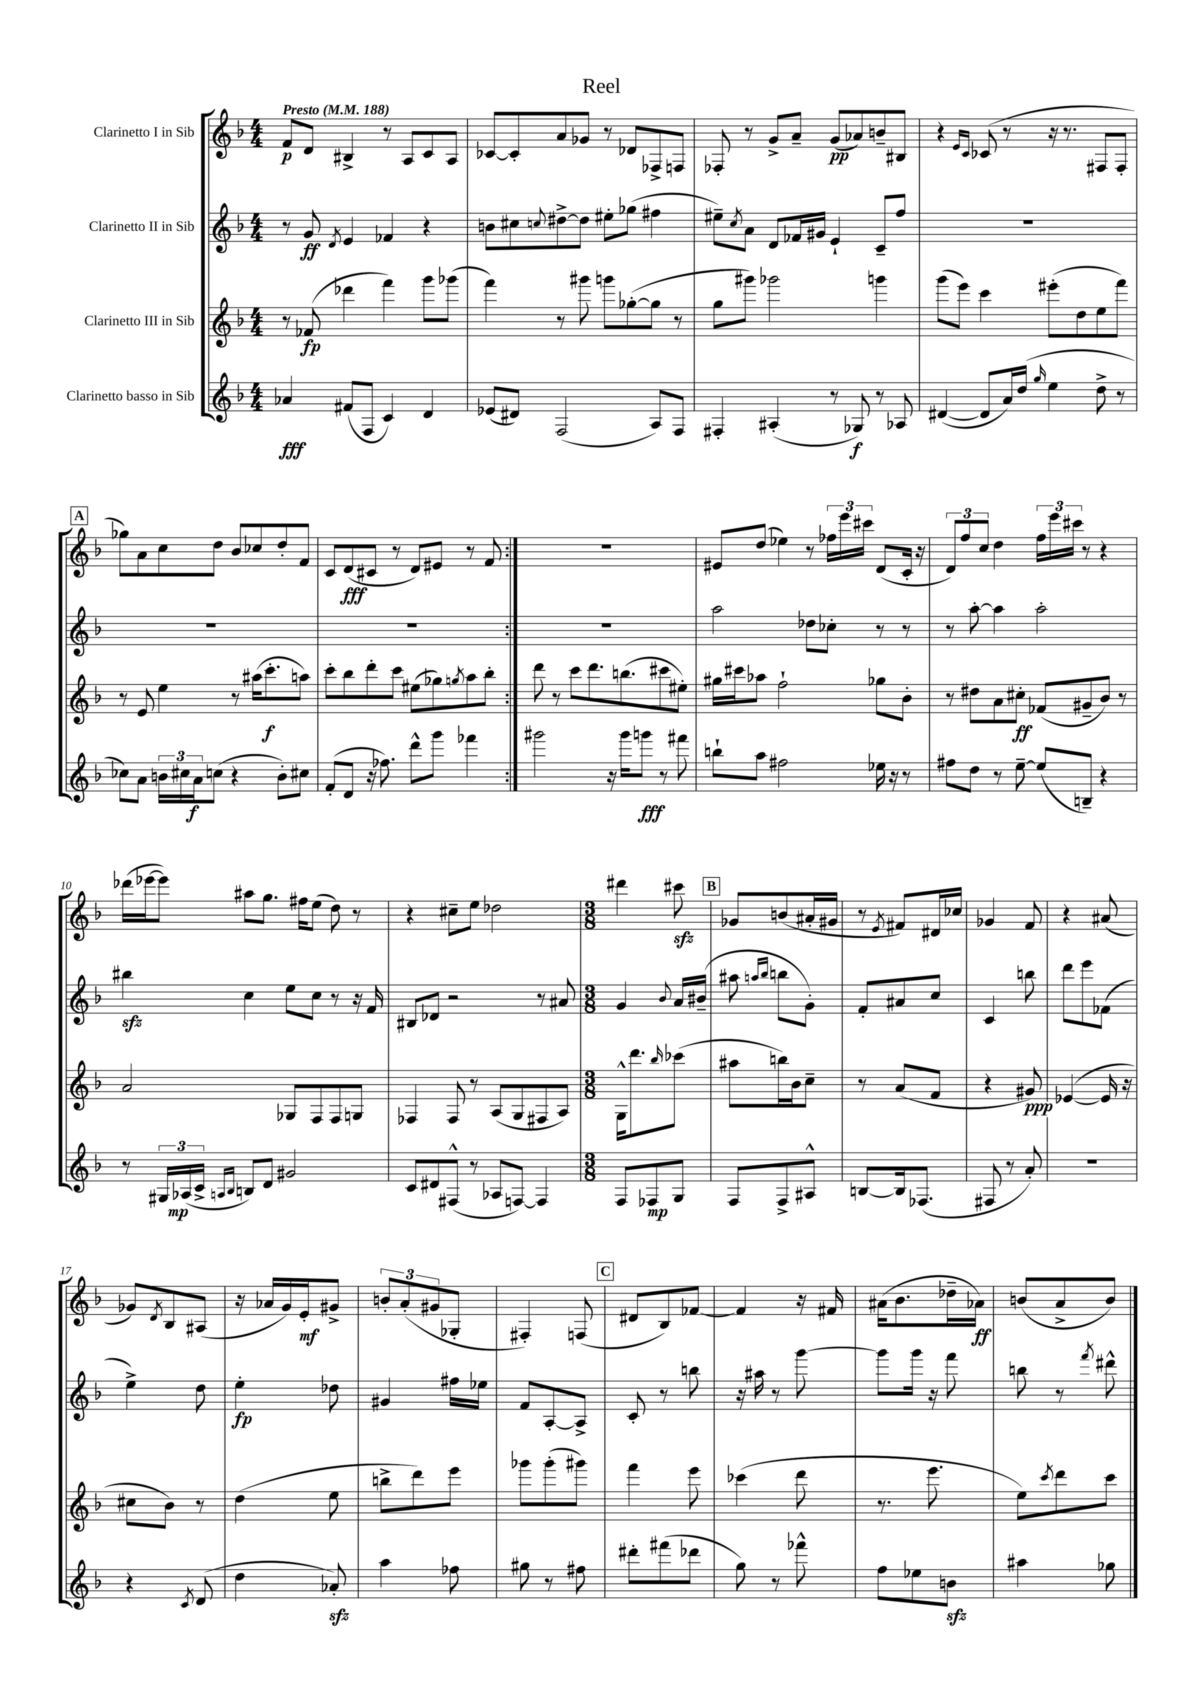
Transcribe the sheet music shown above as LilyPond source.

\header { title = "Reel" }
<<
\new StaffGroup <<
\new Staff = "s0" \with { instrumentName = "Clarinetto I in Sib" } {
    \clef treble \key f \major \numericTimeSignature \time 4/4 \tempo "Presto" 4 = 188
    \repeat volta 2 { f'8\p d'8 bis4-> r8 a8 c'8 a8 |
    ces'8~ ces'8-. a'8 ges'8 r8 des'8 fes8-> f8 |
    fes8-. r8 g'8-> a'8-- g'8\pp( aes'8) b'8-- bis8 |
    r4 \grace { e'16 c'16 } ces'8( r8 r16 r8. fis8 fis8-. |
    \mark \markup { \box "A" } ges''8) a'8 c''8 d''8 bes'8 ces''8 d''8-. f'8 |
    c'8 d'8\fff( cis'8 r8 d'8) eis'8 r8 f'8 | }
    R1 |
    eis'8 d''8( ees''4) r8 \tuplet 3/2 { fes''16 e'''16 cis'''16 } d'8( c'16-. r16 |
    \tuplet 3/2 { d'8) f''8 c''8 } d''4 \tuplet 3/2 { f''16 e'''16 cis'''16 } r8 r4 |
    des'''16( ees'''16~ ees'''8) ais''8 g''8. fis''16 e''8( d''8) r8 |
    r4 cis''8-- e''8 des''2 |
    \numericTimeSignature \time 3/8 dis'''4 cis'''8\sfz |
    \mark \markup { \box "B" } ges'8 b'8( ais'16-. gis'16 |
    r8 \acciaccatura { e'8 } fis'8) dis'16 ces''16 |
    ges'4 f'8 |
    r4 ais'8( |
    ges'8) \acciaccatura { d'8 } bes8 ais8( |
    r16 aes'16 g'16) e'16-.\mf gis'8-> |
    \tuplet 3/2 { b'8-. a'8-.( gis'8 } ges8-. |
    fis4-.) f8( |
    \mark \markup { \box "C" } dis'8 bes8) fes'8~ |
    fes'4 r16 fis'16 |
    ais'16( bes'8. des''16-- aes'16\ff) |
    b'8( a'8-> b'8) \bar "|." |
}
\new Staff = "s1" \with { instrumentName = "Clarinetto II in Sib" } {
    \clef treble \key f \major \numericTimeSignature \time 4/4
    \repeat volta 2 { r8 g'8\ff \acciaccatura { d'8 } e'4 fes'4 r4 |
    b'8 cis''8 \appoggiatura { c''8 } dis''8~-> dis''8 eis''8-. ges''8( fis''4 |
    eis''8--) \acciaccatura { c''8 } a'8 d'8 fes'16 gis'16 e'4-! c'8-- f''8 |
    R1 |
    \mark \markup { \box "A" } R1 |
    R1 | }
    R1 |
    a''2 des''8 ces''8-. r8 r8 |
    r8 a''8~-. a''4 a''2-. |
    bis''4\sfz c''4 e''8 c''8 r8 r16 f'16 |
    bis8 des'8 r2 r8 ais'8 |
    \numericTimeSignature \time 3/8 g'4 \appoggiatura { bes'8 } a'16 bis'16--( |
    \mark \markup { \box "B" } ais''8 \grace { a''16 bes''16 } b''8 g'8-.) |
    f'8-. ais'8 c''8 |
    c'4 b''8 |
    d'''8 e'''8 fes'8( |
    e''4->) d''8 |
    e''4-.\fp des''8 |
    gis'4 fis''16 ees''16 |
    f'8 a8~-. a8-> |
    \mark \markup { \box "C" } c'8-. r8 b''8 |
    r16 ais''16 r8 g'''8~ |
    g'''8 g'''16 r16 f'''8 |
    b''8 r8 \acciaccatura { f'''8 } dis'''8-^ \bar "|." |
}
\new Staff = "s2" \with { instrumentName = "Clarinetto III in Sib" } {
    \clef treble \key f \major \numericTimeSignature \time 4/4
    \repeat volta 2 { r8 fes'8\fp( des'''4 f'''4) g'''8 ges'''8( |
    f'''4) r8 gis'''8 g'''8 ges''8~-.( ges''8 r8 |
    g''8 gis'''8) ges'''2 g'''4 |
    g'''8( e'''8) c'''4 eis'''8-.( d''8 e''8 f'''8) |
    \mark \markup { \box "A" } r8 e'8 e''4 r8 ais''16( c'''8.-.\f a''8) |
    c'''8-. bes''8 d'''8-. c'''8 eis''8( ges''8) \acciaccatura { g''8 } a''8 bes''8-. | }
    d'''8 r8 c'''8 d'''8. b''8.( cis'''8 eis''8-.) |
    gis''16 cis'''16 aes''8 f''2-! ges''8 bes'8-. |
    r8 dis''8 a'8 cis''8-.\ff fes'8( gis'8-- bes'8) r8 |
    a'2 ges8 f8 f8 g8 |
    fes4 fes8 r8 a8( g8 fis8 a8) |
    \numericTimeSignature \time 3/8 g16-^ d'''8. \grace { bes''16 } ces'''8( |
    \mark \markup { \box "B" } ais''8 b''16) bes'16 c''8-- |
    r8 a'8( f'8 |
    r4 gis'8\ppp) |
    ees'4~( ees'16 r16 |
    cis''8 bes'8) r8 |
    d''4( e''8 |
    b''8-> d'''8) e'''8 |
    ges'''8 ges'''8-.( gis'''8) |
    \mark \markup { \box "C" } f'''4 e'''8 |
    ces'''4( d'''8 |
    r8. e'''8. |
    e''8) \acciaccatura { c'''8 } d'''8 c'''8 \bar "|." |
}
\new Staff = "s3" \with { instrumentName = "Clarinetto basso in Sib" } {
    \clef treble \key f \major \numericTimeSignature \time 4/4
    \repeat volta 2 { aes'4\fff fis'8( f8 c'4) d'4 |
    ees'8( dis'8) f2( a8) f8 |
    fis4-. ais4-.( r8 ges8\f) r8 aes8 |
    dis'4~( dis'8 a'16) d''16( \grace { g''16 } e''4 d''8-> r8 |
    \mark \markup { \box "A" } ces''8) a'8 \tuplet 3/2 { b'16 cis''16 a'16\f } c''8( r4 b'8-.) cis''8 |
    f'8-.( d'8 r16 fes''8.) d'''8-^ g'''8 fes'''4 | }
    gis'''2 r16 gis'''16 g'''8\fff r8 fis'''8 |
    b''8-! a''8 fis''2 ees''16 r16 r8 |
    fis''8 d''8 r8 e''8~-- e''8( b8--) r4 |
    r8 \tuplet 3/2 { gis16 aes16\mp( c'16-> } \grace { a16 bes16 } b8) d'8 gis'2 |
    c'8 dis'8 fis8-^( r8 aes8 f8~) f4 |
    \numericTimeSignature \time 3/8 f8 fes8\mp g8 |
    \mark \markup { \box "B" } f8 f8-> ais8-^ |
    b8~ b16 fes8.( |
    fis8 r8 a'8-.) |
    R4. |
    r4 \acciaccatura { c'8 } d'8( |
    d''4 aes'8-.\sfz) |
    a''4 fes''8 |
    gis''8 r8 fis''8 |
    \mark \markup { \box "C" } dis'''8-. fis'''8( des'''8 |
    g''8) r8 fes'''8-^ |
    f''8 ees''8 b'8\sfz |
    ais''4 ges''8 \bar "|." |
}
>>
>>
